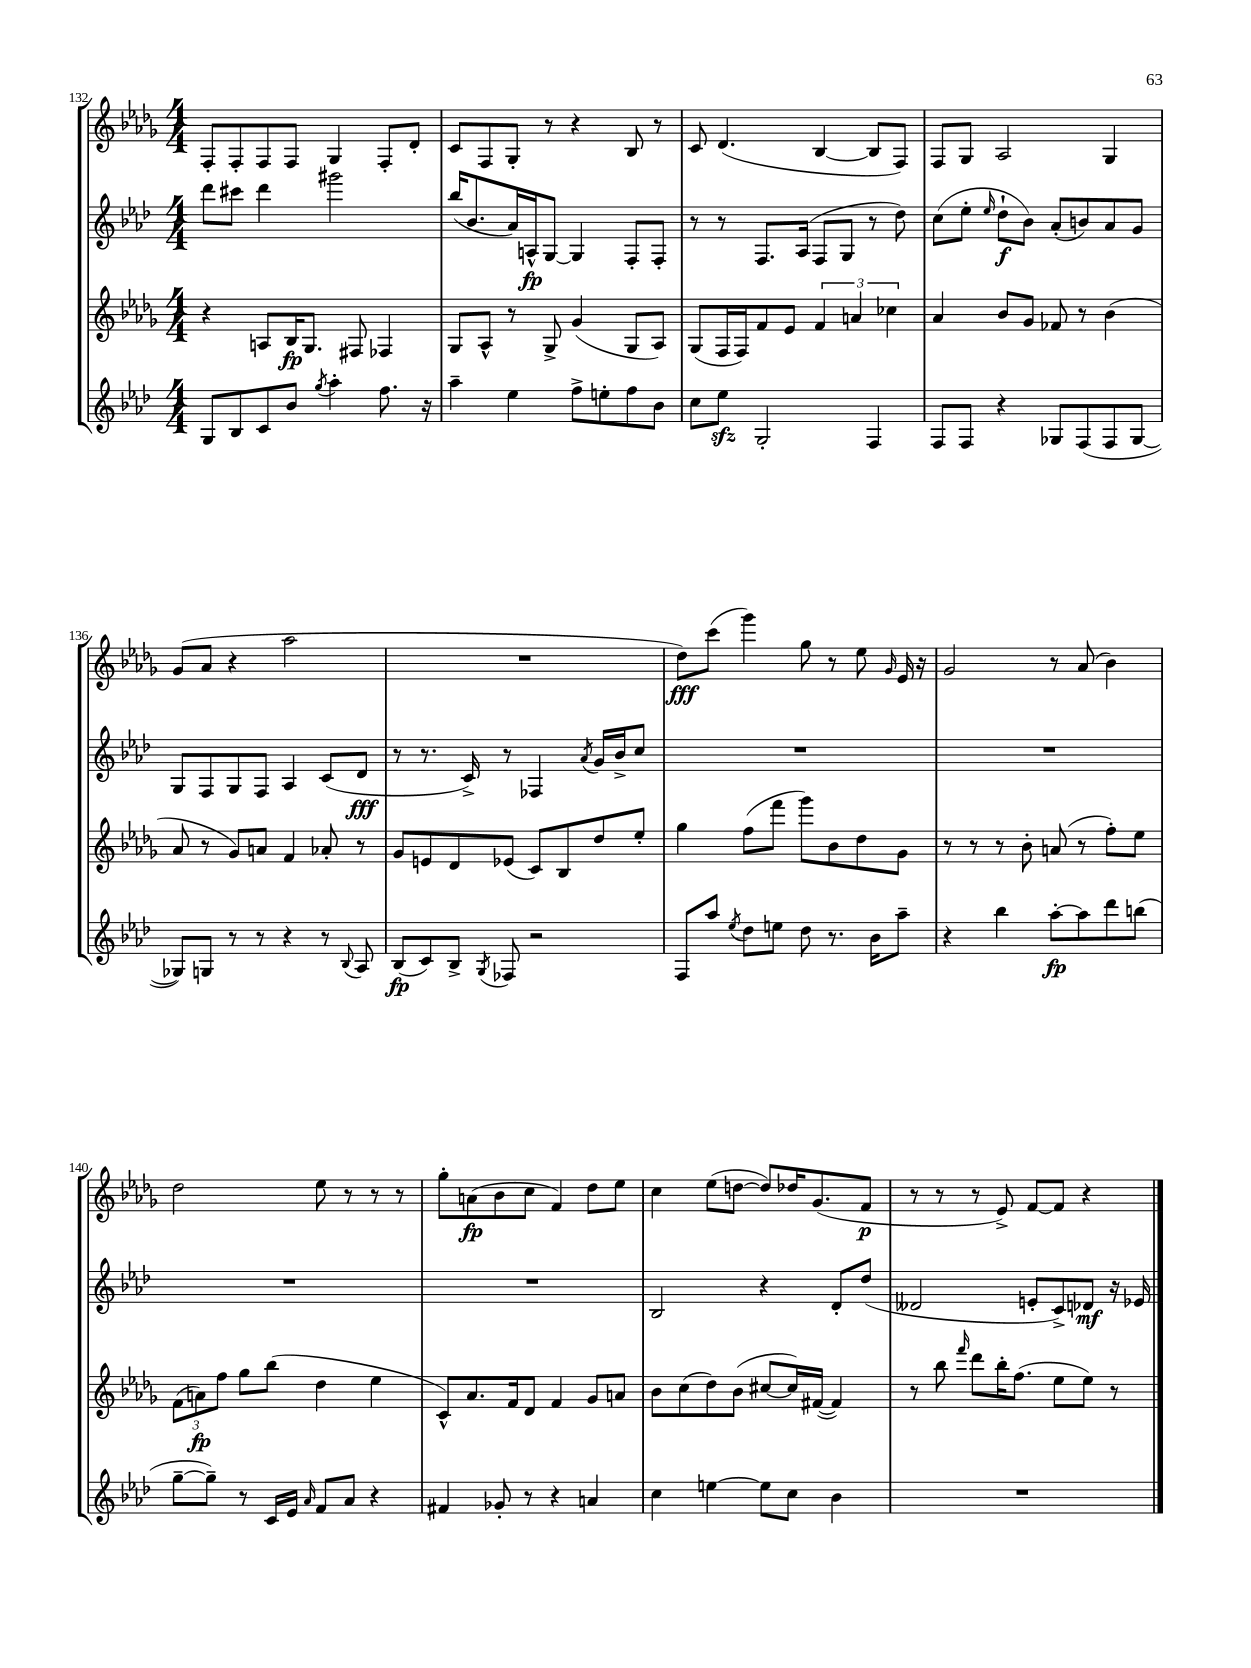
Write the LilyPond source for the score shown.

<<
\new StaffGroup <<
\new Staff = "s0" {
    \clef treble \key des \major \numericTimeSignature \time 4/4
    \autoBeamOff f8[-. f8-. f8 f8] ges4 f8[-. des'8]-. |
    c'8[ f8 ges8]-. r8 r4 bes8 r8 |
    c'8 des'4.( bes4~ bes8[ f8]) |
    f8[ ges8] aes2 ges4 |
    ges'8[( aes'8] r4 aes''2 |
    R1 |
    des''8[\fff) c'''8]( ges'''4) ges''8 r8 ees''8 \grace { ges'16 } ees'16 r16 |
    ges'2 r8 aes'8( bes'4) |
    des''2 ees''8 r8 r8 r8 |
    ges''8[-. a'8\fp( bes'8 c''8] f'4) des''8[ ees''8] |
    c''4 ees''8[( d''8]~ d''8[) des''16 ges'8.( f'8]\p |
    r8 r8 r8 ees'8->) f'8[~ f'8] r4 \bar "|." |
}
\new Staff = "s1" {
    \clef treble \key aes \major \numericTimeSignature \time 4/4
    \autoBeamOff des'''8[ cis'''8] des'''4 gis'''2 |
    bes''16[( bes'8. aes'16) a16-^\fp g8]~ g4 f8[-. f8]-. |
    r8 r8 f8.[ aes16]( f8[ g8] r8 des''8) |
    c''8[( ees''8]-. \grace { ees''16 } des''8[-!\f bes'8]) aes'8[-.( b'8) aes'8 g'8] |
    g8[ f8 g8 f8] aes4 c'8[( des'8]\fff |
    r8 r8. c'16->) r8 fes4 \acciaccatura { aes'8 } g'16[ bes'16-> c''8] |
    R1 |
    R1 |
    R1 |
    R1 |
    bes2 r4 des'8[-. des''8]( |
    deses'2 e'8[-. c'8->) des'8]\mf r16 ees'16 \bar "|." |
}
\new Staff = "s2" {
    \clef treble \key des \major \numericTimeSignature \time 4/4
    \autoBeamOff r4 a8[ bes16\fp ges8.] fis8 fes4 |
    ges8[ aes8]-^ r8 ges8-> ges'4( ges8[ aes8]) |
    ges8[( f16 f16) f'8 ees'8] \tuplet 3/2 { f'4 a'4 ces''4 } |
    aes'4 bes'8[ ges'8] fes'8 r8 bes'4( |
    aes'8 r8 ges'8[) a'8] f'4 aes'8-. r8 |
    ges'8[ e'8 des'8 ees'8]( c'8[) bes8 des''8 ees''8]-. |
    ges''4 f''8[( f'''8] ges'''8[) bes'8 des''8 ges'8] |
    r8 r8 r8 bes'8-. a'8( r8 f''8[-.) ees''8] |
    \tuplet 3/2 { f'8[( a'8\fp) f''8] } ges''8[ bes''8]( des''4 ees''4 |
    c'8[-^) aes'8. f'16 des'8] f'4 ges'8[ a'8] |
    bes'8[ c''8( des''8) bes'8]( cis''8[~ cis''16) fis'16]~( fis'4) |
    r8 bes''8 \grace { f'''16 } des'''8[ bes''16-. f''8.]( ees''8[ ees''8]) r8 \bar "|." |
}
\new Staff = "s3" {
    \clef treble \key aes \major \numericTimeSignature \time 4/4
    \autoBeamOff g8[ bes8 c'8 bes'8] \acciaccatura { g''8 } aes''4-. f''8. r16 |
    aes''4-- ees''4 f''8[-> e''8-. f''8 bes'8] |
    c''8[ ees''8]\sfz g2-. f4 |
    f8[ f8] r4 ges8[ f8( f8 ges8]~ |
    ges8[) g8] r8 r8 r4 r8 \appoggiatura { bes8 } aes8 |
    bes8[\fp( c'8) bes8]-> \acciaccatura { g8 } fes8 r2 |
    f8[ aes''8] \acciaccatura { ees''8 } des''8[ e''8] des''8 r8. bes'16[ aes''8]-- |
    r4 bes''4 aes''8[~-.\fp aes''8 des'''8 b''8]( |
    g''8[~-- g''8]--) r8 c'16[ ees'16] \grace { aes'16 } f'8[ aes'8] r4 |
    fis'4 ges'8-. r8 r4 a'4 |
    c''4 e''4~ e''8[ c''8] bes'4 |
    R1 \bar "|." |
}
>>
>>
\layout { \context { \Score currentBarNumber = #132 } }
